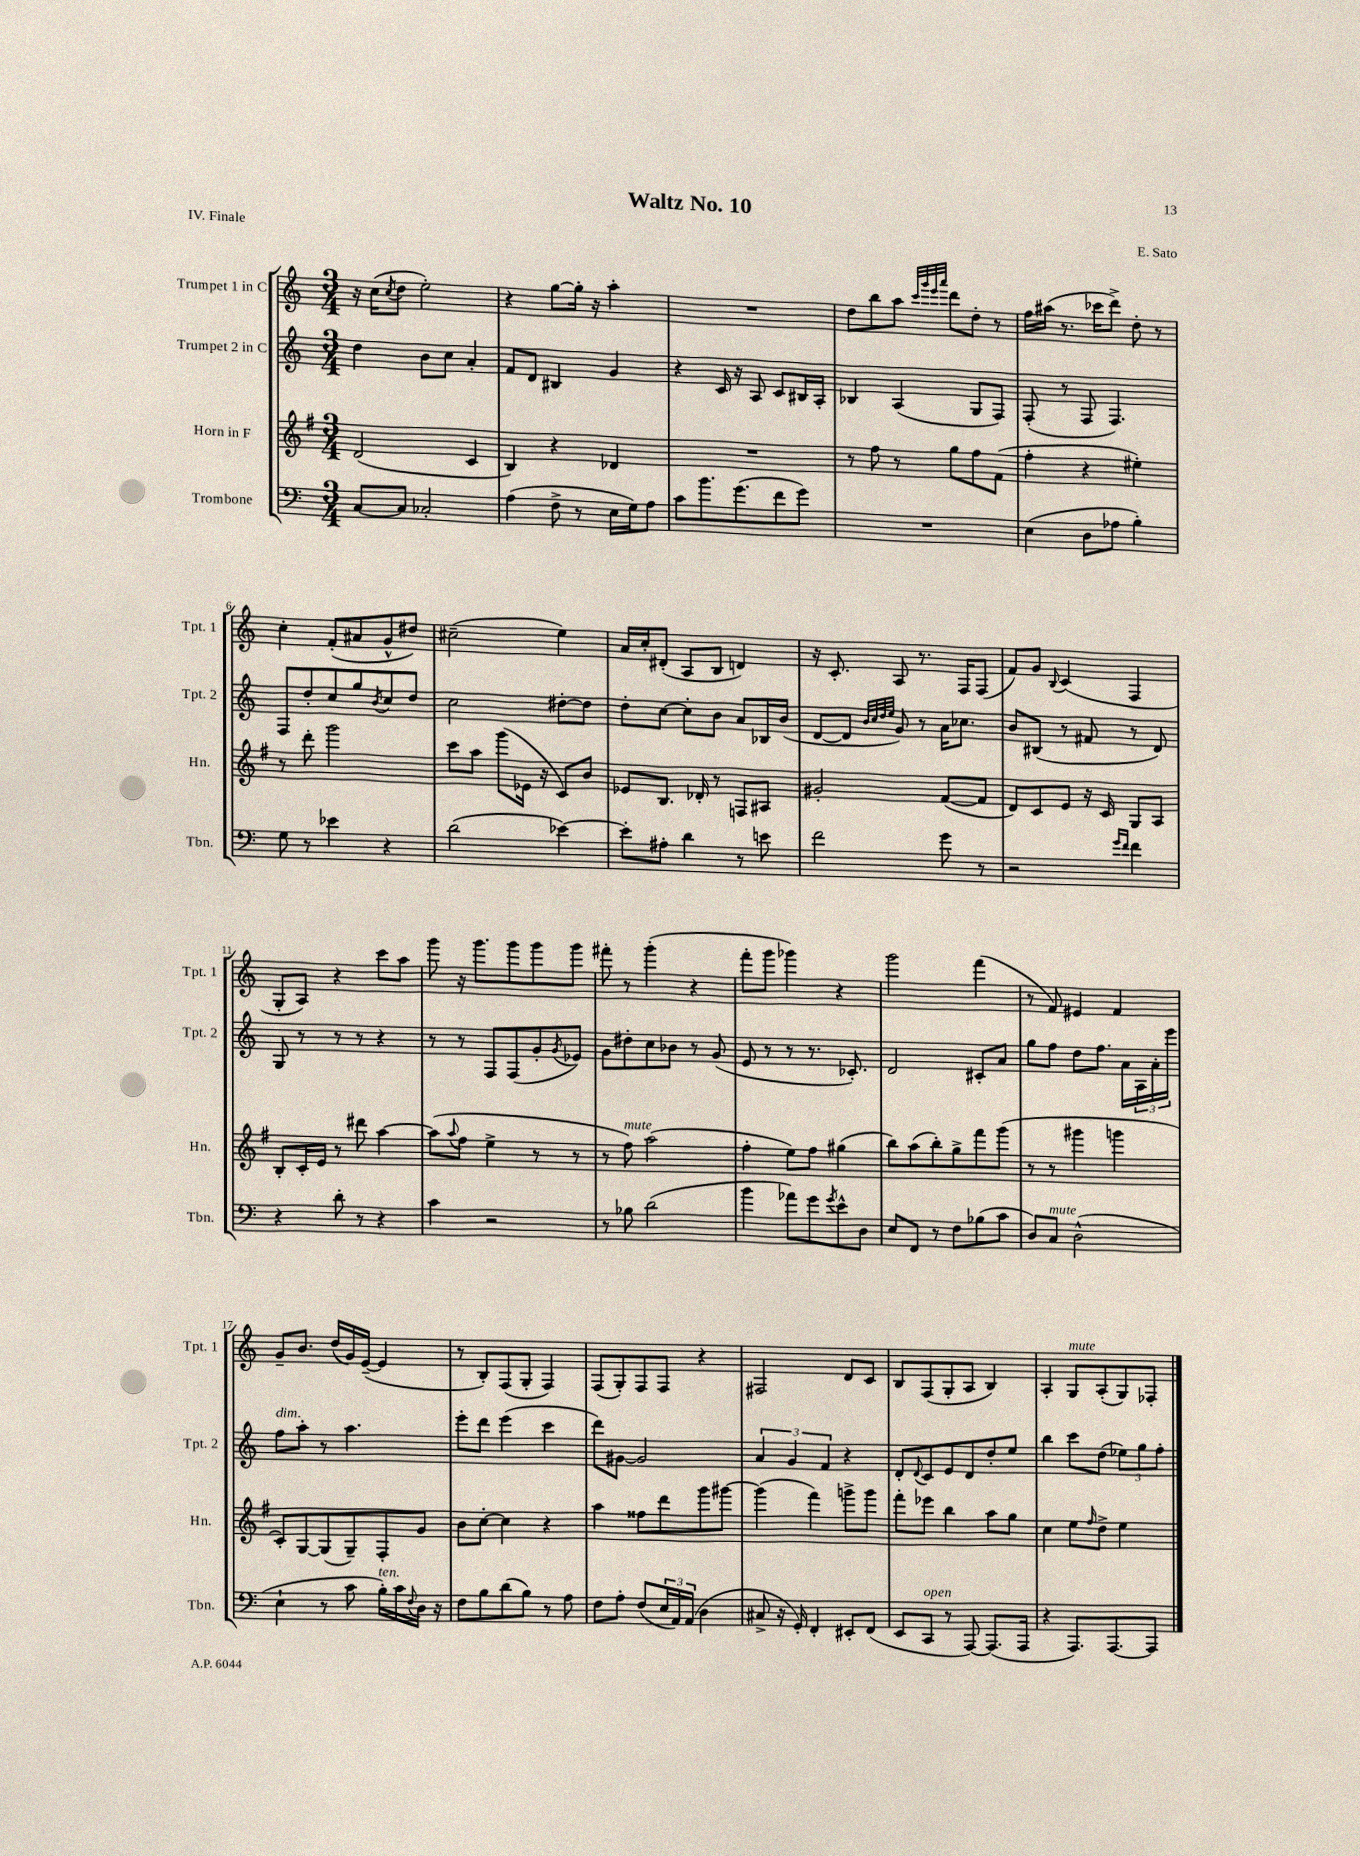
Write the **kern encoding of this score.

**kern	**kern	**kern	**kern
*part4	*part3	*part2	*part1
*staff4	*staff3	*staff2	*staff1
*I"Trombone	*I"Horn in F	*I"Trumpet 2 in C	*I"Trumpet 1 in C
*I'Tbn.	*I'Hn.	*I'Tpt. 2	*I'Tpt. 1
*clefF4	*clefG2	*clefG2	*clefG2
*k[]	*k[f#]	*k[]	*k[]
*M3/4	*M3/4	*M3/4	*M3/4
=1	=1	=1	=1
[8C/L	(2d/	4dd\	16r
.	.	.	(16cc\KL
.	.	.	8qcc/
8C/J]	.	.	8dd\J
2C-X'/	.	8b\L	2ee'\)
.	.	8cc\J	.
.	4c/	4a'/	.
=2	=2	=2	=2
(4A\	4B/)	8f/L	4r
.	.	8d/J	.
8F^\	4r	4B#X/	[8gg\L
8r	.	.	16gg'\Jk]
.	.	.	16r
16E\LL	4d-X/	4g/	4aa'\
16G\J)	.	.	.
8A\J	.	.	.
=3	=3	=3	=3
8c\L	2.r	4r	2.r
8.b\	.	.	.
.	.	16c/	.
(8.g\	.	16r	.
.	.	8A/	.
8f\	.	8c/L	.
8g\J)	.	16B#X/L	.
.	.	16A'/JJ	.
=4	=4	=4	=4
2.r	8r	4B-X/	8dd\L
.	8ff#\	.	8bb\
.	8r	(4A/	8aa\J
.	.	.	32qqccc/LLL
.	.	.	32qqggg/
.	.	.	32qqeee/
.	.	.	32qqaaa/JJJ
.	8gg\L	.	8ddd\L
.	8ff#\	8G/L	8dd'\J
.	(8f#\J	8F/J)	8r
=5	=5	=5	=5
(4E\	4ff#'\	(8F'/	16ff\LL
.	.	.	(16aa#X\JJ
.	.	8r	8.r
8D\L	4r	8F/	.
.	.	.	16ccc-X\KL
8A-X\J	.	4.F/)	8ddd^\J)
4B'\)	4ee#X'\)	.	8dd'\
.	.	.	8r
!!LO:LB:g=z
=6	=6	=6	=6
8G\	8r	8F/L	4cc'\
8r	8ddd'\	8dd'/	.
4e-X\	2ggg\	8cc/	(8f'/L
.	.	8gg/	8a#X/
.	.	8qb/	.
4r	.	8cc/	8g^^/
.	.	8dd/J	8dd#X/J)
=7	=7	=7	=7
(2d\	8ccc\L	2cc\	(2cc#X~\
.	8aa\J	.	.
.	(8ggg\L	.	.
.	16e-X\Jk	.	.
.	16r	.	.
[4e-X\)	8c/L)	[8dd#X'\L	4ee\)
.	8b/J	8dd#\J]	.
=8	=8	=8	=8
8e-'\L]	8e-X/L	8dd'\L	16a/LL
.	.	.	16cc'/J
8A#X'\J	8.B/J	[8cc\J	(8d#X'/J
4d\	.	8cc'\L]	8A/L
.	16d-X'/	.	.
.	8r	8b\J	8B/J
8r	8Fn/L	8a/L	4dn/)
8en\	8A#X/J	16B-X/L	.
.	.	(16b/JJ	.
=9	=9	=9	=9
2f\	2g#X'/	[8d/L	16r
.	.	.	8.c'/
.	.	8d/J]	.
.	.	32qqb/LLL	.
.	.	32qqcc/	.
.	.	32qqdd/	.
.	.	32qqee/JJJ	.
.	.	8g/)	8A/
.	.	8r	8.r
8g\	([8f#/L	16a\KL	.
.	.	8.cc-X\J	16F/KL
8r	8f#/J]	.	(8F/J
=10	=10	=10	=10
2r	8d/L)	8b/L	8f/L)
.	8c/	(8B#X/J	8g/J
.	.	.	8qqB/
.	8e/J	8r	(4c/
.	16r	8f#X/	.
.	16c/	.	.
16qqg/LL	.	.	.
16qqf/JJ	.	.	.
4f\	8G/L	8r	4F/
.	8A/J	8d/)	.
!!LO:LB:g=z
=11	=11	=11	=11
4r	8B'/L	8G/	8G'/L
.	16c'/L	8r	8A/J)
.	16e/JJ	.	.
8d'\	8r	8r	4r
8r	8ddd#X\	8r	.
4r	[4aa\	4r	8ccc\L
.	.	.	8aa\J
=12	=12	=12	=12
4c\	(8aa\L]	8r	8ggg\
.	8qqaa/	.	.
.	8ff#\J	8r	16r
.	.	.	8.ggg\L
2r	4ee^\	8F/L	.
.	.	(8F/	8ggg\
.	8r	8g'/	8ggg\
.	.	8qg/	.
.	8r	8e-X/J)	8ggg\J
=13	=13	=13	=13
8r	8r	8g\L	8fff#X'\
!	!LO:TX:a:i:t=mute	!	!
8B-X\	8ff#\)	8dd#X'\	8r
(2d\	(2aa\	8cc\	(4ggg'\
.	.	8b-X\J	.
.	.	8r	4r
.	.	(8g/	.
=14	=14	=14	=14
4b\	4ff#'\	8e/	8fff'\L
.	.	8r	8ggg\J
8a-X\L)	8ee\L)	8r	4ggg-X\)
8g\	8ff#\J	8.r	.
8qg/	.	.	.
8e^^\	(4gg#X\	.	4r
.	.	8.c-X'/)	.
8D\J	.	.	.
=15	=15	=15	=15
8E/L	8bb\L)	2d/	2ggg\
8FF/J	(8aa\	.	.
8r	8bb'\)	.	.
8F\L	8gg^\	.	.
(8B-X\	8fff#\	8c#X'/L	(4fff\
8c\J	(8ggg\J	8a/J	.
=16	=16	=16	=16
8D/L)	8r	8gg\L	8r
!LO:TX:a:i:t=mute	!	!	!
8C/J	8r	8ff\J	8f/)
(2D^^\	4ggg#X\	8dd\L	4e#X/
.	.	8.ff\J	.
.	4gggn\	.	4f/
.	.	16a\LL	.
.	.	24A\	.
.	.	24a'\	.
.	.	24eee\JJ	.
!!LO:LB:g=z
=17	=17	=17	=17
!	!	!LO:TX:a:i:t=dim.	!
4E`\	8c'/L)	8ff\L	8g~/L
.	[8G/	8aa'\J	8.b/J
8r	(8G/]	8r	.
.	.	.	(16dd/LL
8c\	8G~/)	4.aa\	16g/)
.	.	.	([16e~/JJ
!LO:TX:a:i:t=ten.	!	!	!
16B'\LL)	8F#'/	.	4e/]
16c\	.	.	.
8qqF/	.	.	.
16D\JJ	8g/J	.	.
16r	.	.	.
=18	=18	=18	=18
8F\L	8b\L	8eee'\L	8r
8B\	[8cc'\J	8ddd\J	8B'/L)
(8d\	4cc\]	(4eee\	(8F/
8B\J)	.	.	8G'/J
8r	4r	4ccc\	4F/)
8A\	.	.	.
=19	=19	=19	=19
8F\L	4aa\	8ddd\L)	(8F/L
8A'\J	.	[8g#X\J	8G'/)
(8F/L	8ff##X\L	2g#/]	8F/
24E/L	8ddd\	.	8F/J
24AA/)	.	.	.
(24AA/JJ	.	.	.
4D\	8ggg\	.	4r
.	[8ggg#X\J	.	.
=20	=20	=20	=20
8C#X^/	(4ggg#\]	6a/	2F#X/
16r	.	.	.
.	.	6g/	.
16GG'/)	.	.	.
4FF'/	4fff#\)	.	.
.	.	6f/	.
8EE#X'/L	8gggn^\L	4r	8d/L
(8FF/J	8ggg\J	.	8c/J
=21	=21	=21	=21
8EE/L	8fff#'\L	8d'/L	8B/L
.	.	8qqd/	.
!LO:TX:a:i:t=open	!	!	!
8CC/J	8eee-X\J	8c/	(8F/
8r	4bb\	8e/	8G'/
[8AAA/)	.	8d/	8A/J
(8.AAA/L]	8aa\L	8dd'/	4B/)
.	8gg\J	8ee/J	.
16AAA/Jk	.	.	.
=22	=22	=22	=22
4r	4cc\	4bb\	4A'/
!	!	!	!LO:TX:a:i:t=mute
8.AAA/L)	8ee\L	8ccc\L	8G/L
.	16qqff#/	.	.
.	8dd^\J	(8dd\J	(8A'/
[8.AAA/	.	.	.
.	4ee\	12ee-X\L)	8G/)
.	.	12gg\	.
8AAA/J]	.	.	8F-X'/J
.	.	12ff'\J	.
==	==	==	==
*-	*-	*-	*-
